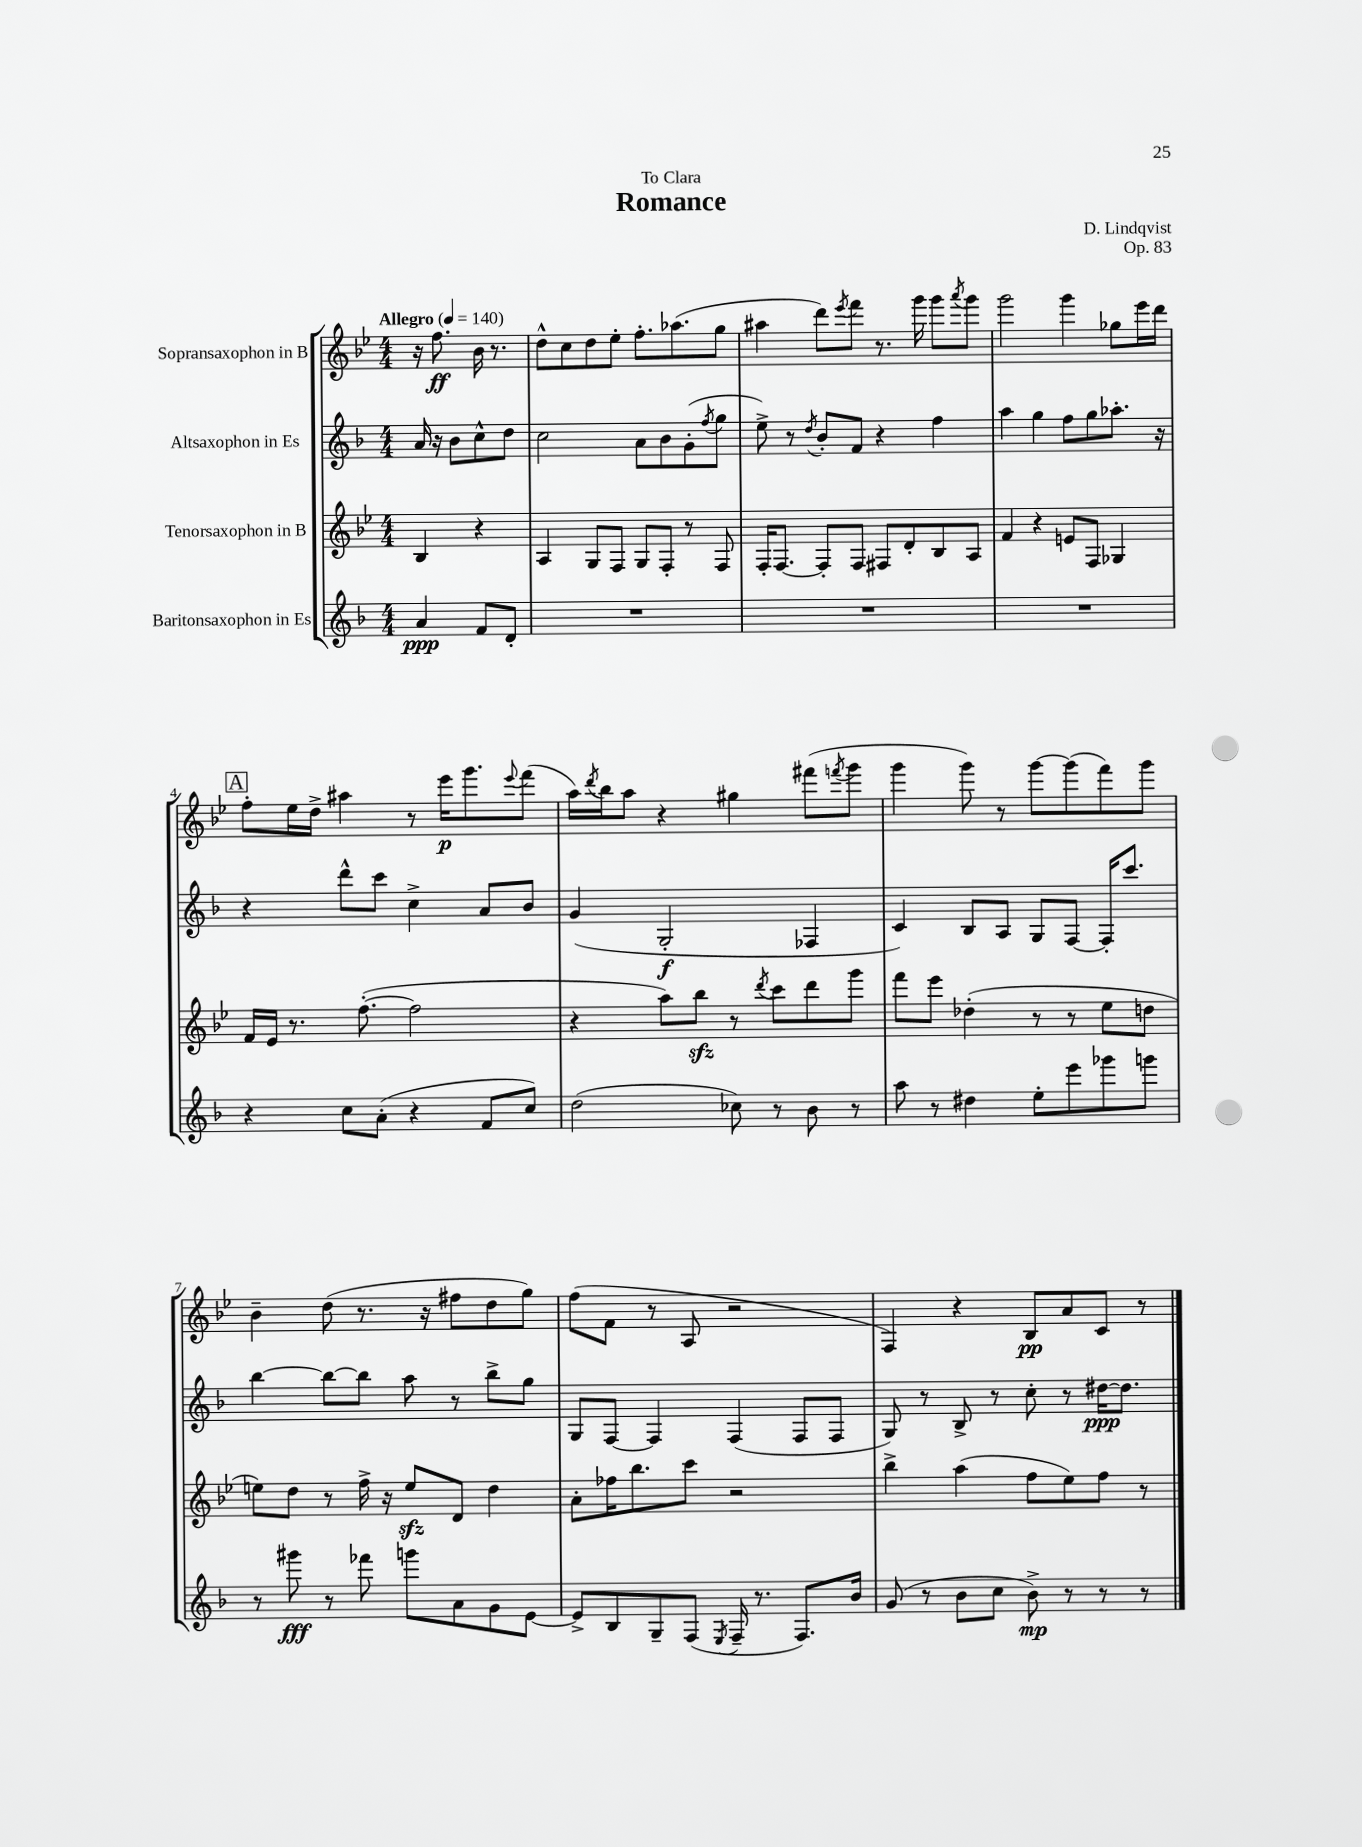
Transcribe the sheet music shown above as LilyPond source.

\header { title = "Romance" composer = "D. Lindqvist" dedication = "To Clara" opus = "Op. 83" }
<<
\new StaffGroup <<
\new Staff = "s0" \with { instrumentName = "Sopransaxophon in B" } {
    \clef treble \key bes \major \numericTimeSignature \time 4/4 \partial 2 \tempo "Allegro" 4 = 140
    r16 f''8.\ff bes'16 r8. |
    d''8-^ c''8 d''8 ees''8-. f''8.-. aes''8.( g''8 |
    ais''4 d'''8) \acciaccatura { ees'''8 } f'''8 r8. g'''16 g'''8 \acciaccatura { a'''8 } g'''8 |
    g'''2 g'''4 ges''8 ees'''16 d'''16 |
    \mark \markup { \box "A" } f''8-. ees''16 d''16-> ais''4 r8 ees'''16\p g'''8. \appoggiatura { ees'''8 } f'''8( |
    a''16) \acciaccatura { d'''8 } bes''16 a''8 r4 gis''4 fis'''8( \acciaccatura { f'''8 } g'''8 |
    g'''4 g'''8) r8 g'''8~ g'''8( f'''8) g'''8 |
    bes'4-- d''8( r8. r16 fis''8 d''8 g''8) |
    f''8( f'8 r8 a8 r2 |
    f4) r4 bes8\pp a'8 c'8 r8 \bar "|." |
}
\new Staff = "s1" \with { instrumentName = "Altsaxophon in Es" } {
    \clef treble \key f \major \numericTimeSignature \time 4/4 \partial 2
    a'16 r16 bes'8 c''8-^ d''8 |
    c''2 a'8 bes'8 g'8-.( \acciaccatura { f''8 } g''8 |
    e''8->) r8 \acciaccatura { d''8 } bes'8-. f'8 r4 f''4 |
    a''4 g''4 f''8 g''8 aes''8.-. r16 |
    \mark \markup { \box "A" } r4 d'''8-^ c'''8 c''4-> a'8 bes'8 |
    g'4( g2-.\f fes4 |
    c'4) bes8 a8 g8 f8~ f16-. c'''8. |
    bes''4~ bes''8~ bes''8 a''8 r8 bes''8-> g''8 |
    g8 f8~ f4 f4( f8 f8 |
    g8) r8 bes8-> r8 c''8-. r8 dis''16~\ppp dis''8. \bar "|." |
}
\new Staff = "s2" \with { instrumentName = "Tenorsaxophon in B" } {
    \clef treble \key bes \major \numericTimeSignature \time 4/4 \partial 2
    bes4 r4 |
    a4 g8 f8 g8 f8-. r8 f8 |
    f16-. f8.~ f8-. f8 fis8 d'8-. bes8 a8 |
    f'4 r4 e'8 f8 ges4 |
    \mark \markup { \box "A" } f'16 ees'16 r8. f''8.~-.( f''2 |
    r4 a''8) bes''8\sfz r8 \acciaccatura { d'''8 } c'''8 d'''8 g'''8 |
    f'''8 ees'''8 des''4-.( r8 r8 ees''8 d''8 |
    e''8) d''8 r8 f''16-> r16 e''8\sfz d'8 d''4 |
    a'8-. fes''16 bes''8. c'''8 r2 |
    bes''4-> a''4( f''8 ees''8) f''8 r8 \bar "|." |
}
\new Staff = "s3" \with { instrumentName = "Baritonsaxophon in Es" } {
    \clef treble \key f \major \numericTimeSignature \time 4/4 \partial 2
    a'4\ppp f'8 d'8-. |
    R1 |
    R1 |
    R1 |
    \mark \markup { \box "A" } r4 c''8 a'8-.( r4 f'8 c''8) |
    d''2( ces''8) r8 bes'8 r8 |
    a''8 r8 dis''4 e''8-. e'''8 ges'''8 g'''8 |
    r8 gis'''8\fff r8 fes'''8 g'''8 a'8 g'8 e'8~ |
    e'8-> bes8 g8-- f8( \acciaccatura { e8 } f16-- r8. f8.) bes'16 |
    g'8( r8 bes'8 c''8 bes'8->\mp) r8 r8 r8 \bar "|." |
}
>>
>>
